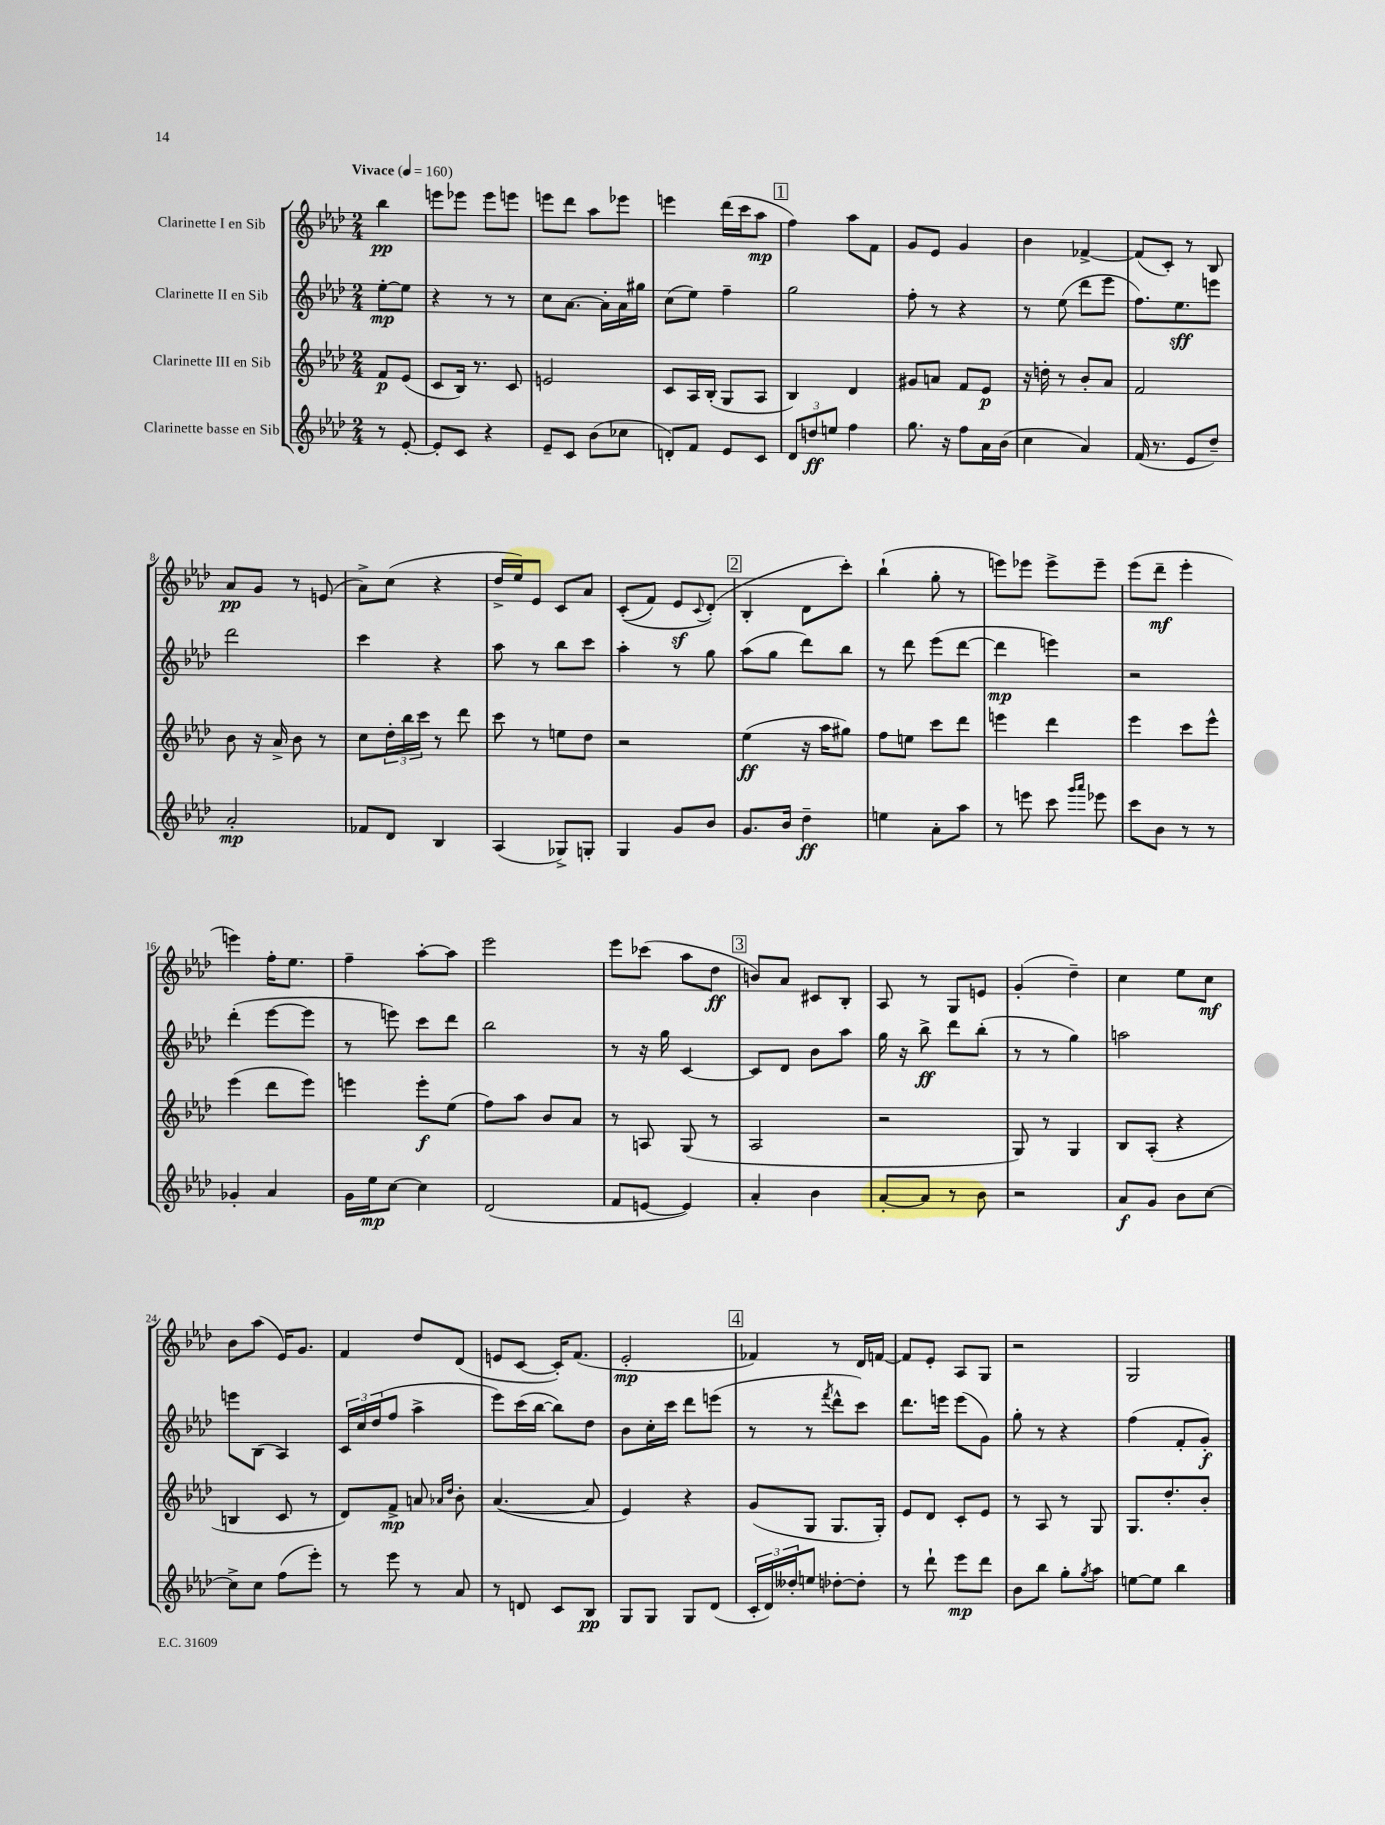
<<
\new StaffGroup <<
\new Staff = "s0" \with { instrumentName = "Clarinette I en Sib" } {
    \clef treble \key aes \major \numericTimeSignature \time 2/4 \partial 4 \tempo "Vivace" 4 = 160
    bes''4\pp |
    e'''8 ees'''8 ees'''8 e'''8 |
    e'''8 des'''8 aes''8 ees'''8 |
    e'''4 des'''16( c'''16 aes''8\mp |
    \mark \markup { \box "1" } f''4) aes''8 f'8 |
    g'8 ees'8 g'4 |
    bes'4 fes'4~-> |
    fes'8( c'8-.) r8 bes8 |
    aes'8\pp g'8 r8 e'8( |
    aes'8->) c''8( r4 |
    des''16-> ees''16) ees'8 c'8 aes'8 |
    c'8-.(\( f'8) ees'8\sf \appoggiatura { c'8 } des'8-.(\) |
    \mark \markup { \box "2" } bes4-. des'8 c'''8-.) |
    bes''4-!( g''8-. r8 |
    e'''8) ees'''8 ees'''8-> ees'''8-- |
    ees'''8( des'''8--\mf ees'''4-. |
    e'''4) f''16-. ees''8. |
    f''4-- aes''8~-. aes''8 |
    ees'''2 |
    ees'''8 ces'''8( aes''8 des''8\ff |
    \mark \markup { \box "3" } b'8) aes'8 cis'8 bes8-. |
    aes8 r8 g8 e'8 |
    g'4-.( des''4--) |
    c''4 ees''8 c''8\mf |
    bes'8 aes''8( ees'16) g'8. |
    f'4 des''8 des'8( |
    e'8 c'8~ c'16-.) f'8.( |
    ees'2-.\mp |
    \mark \markup { \box "4" } fes'4) r8 des'16 f'16~ |
    f'8 ees'8-. aes8 g8 |
    r2 |
    g2 \bar "|." |
}
\new Staff = "s1" \with { instrumentName = "Clarinette II en Sib" } {
    \clef treble \key aes \major \numericTimeSignature \time 2/4 \partial 4
    ees''8~-.\mp ees''8 |
    r4 r8 r8 |
    c''8 aes'8.~ aes'16-. aes'16 gis''16 |
    c''8( ees''8) f''4-- |
    \mark \markup { \box "1" } g''2 |
    f''8-. r8 r4 |
    r8 ees''8( des'''8 ees'''8 |
    f''8.) ees''8.\sff e'''8 |
    des'''2 |
    c'''4 r4 |
    aes''8 r8 bes''8 c'''8 |
    aes''4-. r8 g''8 |
    \mark \markup { \box "2" } aes''8( g''8 des'''8) bes''8 |
    r8 des'''8 ees'''8( des'''8~ |
    des'''4\mp e'''4) |
    r2 |
    des'''4-.( ees'''8~ ees'''8 |
    r8 e'''8) c'''8 des'''8 |
    bes''2 |
    r8 r16 g''16 c'4~ |
    \mark \markup { \box "3" } c'8 des'8 bes'8 aes''8 |
    g''16 r16 bes''8->\ff des'''8 bes''8-.( |
    r8 r8 g''4) |
    a''2 |
    e'''8 bes8( aes4) |
    \tuplet 3/2 { c'16 c''16 des''16( } f''8 aes''4-> |
    ees'''8) c'''16( bes''16~ bes''8) des''8 |
    bes'8 c''16-. c'''16 des'''8 e'''8( |
    \mark \markup { \box "4" } r8 r8 \acciaccatura { f'''8 } des'''8-^ c'''8) |
    des'''8. e'''16 e'''8( g'8) |
    g''8-. r8 r4 |
    f''4( f'8-. g'8-.\f) \bar "|." |
}
\new Staff = "s2" \with { instrumentName = "Clarinette III en Sib" } {
    \clef treble \key aes \major \numericTimeSignature \time 2/4 \partial 4
    f'8\p ees'8( |
    c'8 bes16) r8. c'8 |
    e'2 |
    c'8 aes16 bes16-.( g8 aes8 |
    \mark \markup { \box "1" } bes4) des'4 |
    gis'8 a'8 f'8 ees'8\p |
    r16 d''16-. r8 bes'8-. aes'8 |
    f'2 |
    bes'8 r16 aes'16-> bes'8 r8 |
    c''8 \tuplet 3/2 { des''16-. bes''16 c'''16 } r8 des'''8 |
    c'''8 r8 e''8 des''8 |
    r2 |
    \mark \markup { \box "2" } ees''4\ff( r16 aes''16 gis''8) |
    f''8 e''8 c'''8 des'''8 |
    e'''4 des'''4 |
    ees'''4 c'''8 ees'''8-^ |
    ees'''4( des'''8 ees'''8) |
    e'''4 e'''8-.\f ees''8( |
    f''8) aes''8 bes'8 aes'8 |
    r8 a8 g8( r8 |
    \mark \markup { \box "3" } aes2 |
    r2 |
    g8) r8 g4 |
    bes8 aes8-.( r4 |
    b4 c'8 r8 |
    des'8) f'8->\mp a'8 \grace { aes'16 des''16 } bes'8-. |
    aes'4.~( aes'8 |
    ees'4) r4 |
    \mark \markup { \box "4" } g'8( g8 g8. g16-.) |
    ees'8 des'8 c'8-. ees'8 |
    r8 aes8 r8 g8 |
    g8. des''8.-. bes'8-. \bar "|." |
}
\new Staff = "s3" \with { instrumentName = "Clarinette basse en Sib" } {
    \clef treble \key aes \major \numericTimeSignature \time 2/4 \partial 4
    r8 ees'8~-. |
    ees'8-. c'8 r4 |
    ees'8-- c'8 bes'8( ces''8 |
    d'8-.) f'8 ees'8 c'8 |
    \mark \markup { \box "1" } \tuplet 3/2 { des'8 d''8\ff e''8 } f''4 |
    g''8. r16 f''8 aes'16 bes'16( |
    c''4 aes'4) |
    f'16( r8. ees'8 des''8--) |
    aes'2-.\mp |
    fes'8 des'8 bes4 |
    aes4( ges8->) g8-. |
    g4 g'8 bes'8 |
    \mark \markup { \box "2" } g'8. bes'16 des''4--\ff |
    e''4 aes'8-. aes''8 |
    r8 e'''8 c'''8 \grace { g'''16 aes'''16 } ees'''8 |
    c'''8 bes'8 r8 r8 |
    ges'4-. aes'4 |
    g'16 ees''16\mp c''8~ c''4 |
    des'2( |
    f'8 e'8~ e'4) |
    \mark \markup { \box "3" } aes'4-. bes'4 |
    aes'8~-. aes'8 r8 bes'8 |
    r2 |
    aes'8\f g'8 bes'8 c''8~ |
    c''8-> c''8 f''8( ees'''8-.) |
    r8 ees'''8 r8 aes'8 |
    r8 d'8 c'8 bes8\pp |
    g8 g8 g8 des'8( |
    \mark \markup { \box "4" } \tuplet 3/2 { c'16-. des'16) deses''16-. } e''8 des''8~-. des''8-. |
    r8 des'''8-! ees'''8\mp des'''8 |
    bes'8 bes''8 g''8-. \acciaccatura { g''8 } aes''8 |
    e''8~ e''8 bes''4 \bar "|." |
}
>>
>>
